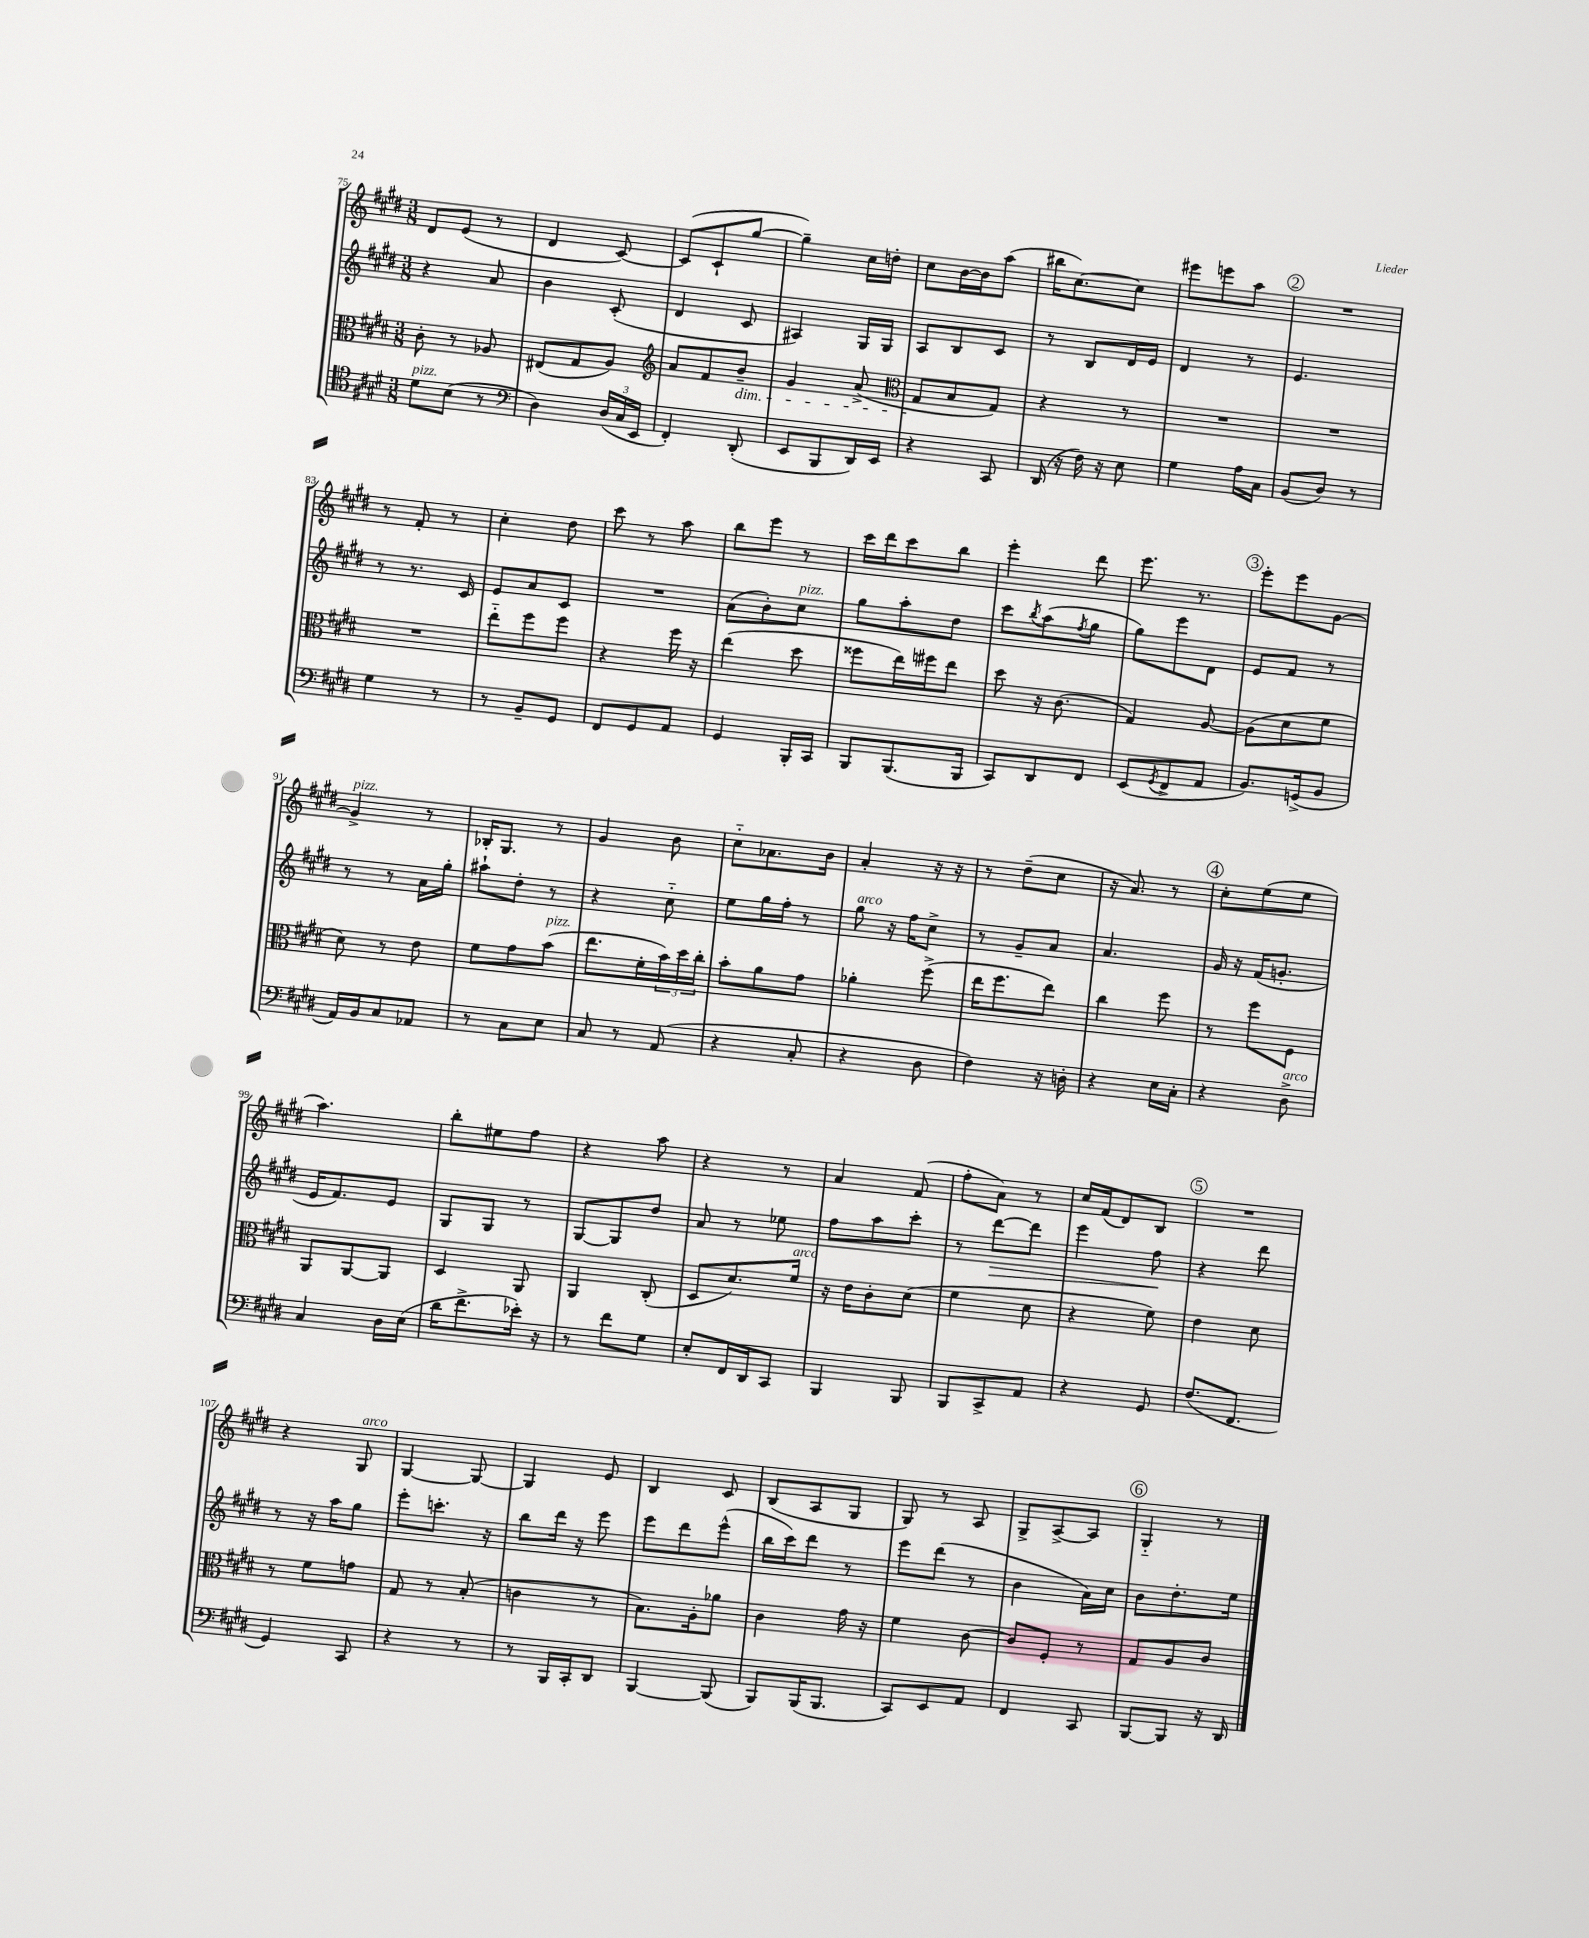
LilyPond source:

<<
\new StaffGroup <<
\new Staff = "s0" {
    \clef treble \key e \major \numericTimeSignature \time 3/8
    dis'8 e'8( r8 |
    dis'4 cis'8~) |
    cis'8( cis'8-! gis''8~ |
    gis''4--) cis''16 d''16-. |
    cis''8 b'16~ b'16 a''8( |
    bis''16 cis''8.~) cis''8 |
    eis'''8 e'''8 a''8 |
    \mark \markup { \circle "2" } R4. |
    r8 fis'8-. r8 |
    cis''4-. dis''8 |
    cis'''8 r8 a''8 |
    b''8 e'''8 r8 |
    cis'''16 dis'''16 cis'''8 b''8 |
    e'''4-. dis'''8 |
    e'''8. r8. |
    \mark \markup { \circle "3" } e'''8-. e'''8 gis'8~ |
    gis'4->^\markup { \italic "pizz." } r8 |
    bes16-. gis8. r8 |
    gis'4 b'8 |
    cis''8-_ aes'8. b'16 |
    a'4-. r16 r16 |
    r8 dis''8--( cis''8 |
    r16 a'8.) r8 |
    \mark \markup { \circle "4" } cis''8-. e''8( e''8 |
    a''4.) |
    b''8-. eis''8 fis''8 |
    r4 a''8 |
    r4 r8 |
    a'4 fis'8( |
    fis''8-. a'8) r8 |
    cis''16 fis'16( dis'8) b8 |
    \mark \markup { \circle "5" } R4. |
    r4 gis8^\markup { \italic "arco" } |
    gis4~ gis8~ |
    gis4 e'8 |
    b4 cis'8 |
    b8( a8 gis8 |
    gis8) r8 a8 |
    gis8-> a8~-> a8 |
    \mark \markup { \circle "6" } gis4-_ r8 \bar "|." |
}
\new Staff = "s1" {
    \clef treble \key e \major \numericTimeSignature \time 3/8
    r4 a'8 |
    b'4 cis'8-.( |
    dis'4 cis'8 |
    ais4) gis16 gis16 |
    a8 b8 cis'8 |
    r8 b8 dis'16 e'16 |
    dis'4 r8 |
    \mark \markup { \circle "2" } e'4. |
    r8 r8. cis'16 |
    e'8 a'8 cis'8 |
    R4. |
    a'8( b'8-.) cis''8^\markup { \italic "pizz." } |
    gis''8 a''8-. dis''8 |
    cis'''8 \acciaccatura { b''8 } a''8( \acciaccatura { fis''8 } gis''8 |
    gis''8) e'''8 dis'8 |
    \mark \markup { \circle "3" } e'8 fis'8 r8 |
    r8 r8 a'16 gis''16-. |
    ais''8-! dis''8-. r8 |
    r4 cis''8-_ |
    e''8 gis''16 fis''16-. r8 |
    gis''8^\markup { \italic "arco" } r16 fis''16 cis''8-> |
    r8 gis'8-- a'8 |
    a'4. |
    \mark \markup { \circle "4" } gis'16 r16 fis'16( g'8.-. |
    e'16 fis'8.) e'8 |
    gis8 gis8 r8 |
    gis8~ gis8 dis''8 |
    a'8 r8 ees''8 |
    fis''8 a''8 cis'''8-. |
    r8 dis'''8~\> dis'''8 |
    e'''4 fis''8\! |
    \mark \markup { \circle "5" } r4 dis'''8 |
    r8 r16 a''16 gis''8 |
    e'''8-. c'''8.-. r16 |
    b''8 dis'''16 r16 e'''8 |
    e'''8 dis'''8 e'''8-^( |
    b''16 cis'''16) dis'''8 r8 |
    e'''8 dis'''8( r8 |
    b'4 a'16) cis''16 |
    \mark \markup { \circle "6" } b'8 dis''8.-. e''16 \bar "|." |
}
\new Staff = "s2" {
    \clef alto \key e \major \numericTimeSignature \time 3/8
    cis'8-. r8 aes8 |
    eis8( gis8 a8) |
    \clef treble a'8 fis'8 b'8--\dim |
    gis'4 a'8->( |
    \clef alto gis8\! b8 gis8) |
    r4 r8 |
    R4. |
    \mark \markup { \circle "2" } R4. |
    R4. |
    e''8-_ fis''8 fis''8 |
    r4 fis''16 r16 |
    e''4( dis''8 |
    fisis''8 e''16) fis''16 e''8 |
    dis''8 r16 cis'8.( |
    gis4) a8~ |
    \mark \markup { \circle "3" } a8( dis'8 fis'8 |
    dis'8) r8 e'8 |
    fis'8 gis'8 b'8^\markup { \italic "pizz." }( |
    e''8. fis'16-. \tuplet 3/2 { b'16) dis''16 cis''16-. } |
    b'8-. a'8 gis'8 |
    aes'4-. fis''8->( |
    e''16 fis''8. e''8) |
    cis''4 fis''8 |
    \mark \markup { \circle "4" } r8 fis''8 fis8 |
    a,8 a,8~ a,8 |
    dis4 a,8 |
    a,4 cis8-.( |
    dis8 dis'8.) fis'16^\markup { \italic "arco" } |
    r16 e'16 cis'8-. dis'8( |
    fis'4 dis'8 |
    r4 fis'8) |
    \mark \markup { \circle "5" } e'4 dis'8 |
    r8 fis'8 g'8 |
    gis8 r8 b8-.( |
    c'4 r8 |
    b8.) a16-. aes'8 |
    cis'4 gis'16 r16 |
    fis'4 cis'8~ |
    cis'8 fis8-. r8 |
    \mark \markup { \circle "6" } gis8 a8 cis'8 \bar "|." |
}
\new Staff = "s3" {
    \clef tenor \key e \major \numericTimeSignature \time 3/8
    dis'8^\markup { \italic "pizz." } b8( r8 |
    \clef bass dis4) \tuplet 3/2 { dis16( cis16 e,16 } |
    fis,4-.) dis,8-.( |
    e,8 b,,8 dis,16) e,16 |
    r4 cis,8 |
    dis,16( r16 fis16) r16 e8 |
    gis4 a16 cis16 |
    \mark \markup { \circle "2" } b,8( dis8) r8 |
    gis4 r8 |
    r8 b,8-- gis,8 |
    fis,8 gis,8 a,8 |
    gis,4 b,,16-. cis,16 |
    b,,8 b,,8.( b,,16 |
    cis,8) dis,8 fis,8 |
    e,8( \acciaccatura { gis,8 } fis,8-> a,8 |
    \mark \markup { \circle "3" } b,8.) g,16->( b,8 |
    a,16) b,16 cis8 aes,8 |
    r8 cis8 e8 |
    cis8 r8 a,8( |
    r4 cis8-. |
    r4 dis8 |
    fis4) r16 d16-. |
    r4 e16 cis16-. |
    \mark \markup { \circle "4" } r4 dis8->^\markup { \italic "arco" } |
    cis4 dis16 e16( |
    dis'16 fis'8.-> ees'16-.) r16 |
    r8 fis'8 gis8 |
    e8-. fis,16 dis,16 cis,8 |
    b,,4 b,,8 |
    b,,8 cis,8-> a,8 |
    r4 gis,8 |
    \mark \markup { \circle "5" } fis8.( fis,8. |
    gis,4) cis,8 |
    r4 r8 |
    r8 b,,16 cis,16-. dis,8 |
    b,,4~ b,,8( |
    b,,8) b,,16( b,,8. |
    cis,8) e,8 a,8 |
    fis,4 cis,8 |
    \mark \markup { \circle "6" } b,,8~ b,,8 r16 dis,16 \bar "|." |
}
>>
>>
\layout { \context { \Score currentBarNumber = #75 } }
